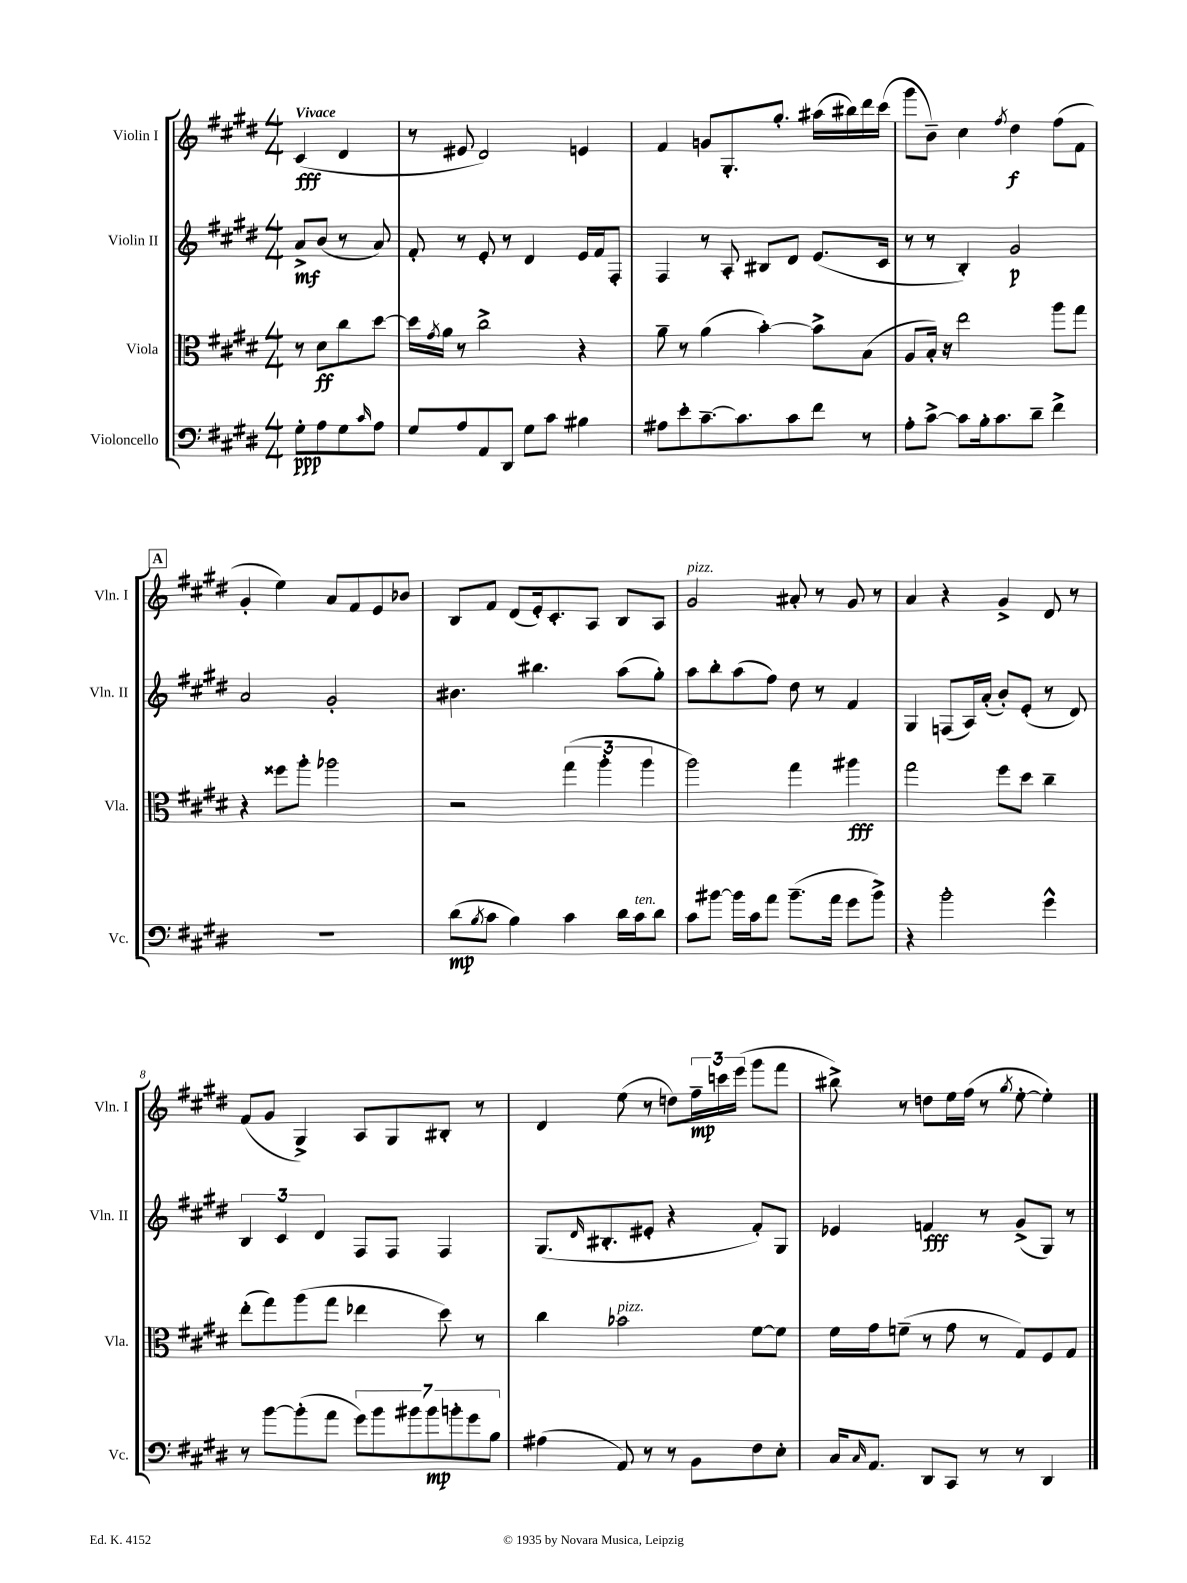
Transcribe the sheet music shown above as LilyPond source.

<<
\new StaffGroup <<
\new Staff = "s0" \with { instrumentName = "Violin I" shortInstrumentName = "Vln. I" } {
    \clef treble \key e \major \numericTimeSignature \time 4/4 \partial 2 \tempo "Vivace"
    cis'4\fff( dis'4 |
    r8 eis'8 dis'2) e'4 |
    fis'4 g'8 gis8.-. gis''8.-. ais''16( bis''16) dis'''16 cis'''16( |
    gis'''8 b'8--) cis''4 \acciaccatura { fis''8 } dis''4\f fis''8( fis'8 |
    \mark \markup { \box "A" } gis'4-. e''4) a'8 fis'8 e'8 bes'8 |
    b8 fis'8 dis'8( e'16-.) cis'8.-. a8 b8 a8 |
    gis'2^\markup { \italic "pizz." } ais'8-. r8 gis'8 r8 |
    a'4 r4 gis'4-> dis'8 r8 |
    fis'8( gis'8 gis4->) a8 gis8 bis8-. r8 |
    dis'4 e''8( r8 d''8) \tuplet 3/2 { fis''16--\mp c'''16 e'''16( } gis'''8 fis'''8 |
    bis''8->) r8 d''8 e''16 fis''16( r8 \acciaccatura { gis''8 } e''8~-. e''4-.) \bar "|." |
}
\new Staff = "s1" \with { instrumentName = "Violin II" shortInstrumentName = "Vln. II" } {
    \clef treble \key e \major \numericTimeSignature \time 4/4 \partial 2
    a'8->\mf b'8( r8 a'8) |
    fis'8-. r8 e'8-. r8 dis'4 e'16 fis'16 fis8-. |
    fis4 r8 a8-. bis8 dis'8 e'8.( cis'16 |
    r8 r8 b4-.) gis'2\p |
    \mark \markup { \box "A" } a'2 gis'2-. |
    bis'4. bis''4. a''8( gis''8-.) |
    a''8 b''8-. a''8( fis''8) dis''8 r8 fis'4 |
    gis4 f8( a16) a'16-.( b'8-.) e'8-.( r8 dis'8) |
    \tuplet 3/2 { b4 cis'4 dis'4 } fis8 fis8 fis4 |
    gis8.( \grace { dis'16 } bis8.-. eis'8-. r4 fis'8-.) gis8 |
    ees'4 f'4\fff r8 gis'8->( gis8) r8 \bar "|." |
}
\new Staff = "s2" \with { instrumentName = "Viola" shortInstrumentName = "Vla." } {
    \clef alto \key e \major \numericTimeSignature \time 4/4 \partial 2
    r8 dis'8\ff cis''8 dis''8~ |
    dis''16 \acciaccatura { gis'8 } a'16 r8 cis''2-> r4 |
    a'8-- r8 a'4( b'4~-.) b'8-> b8( |
    a8 b16-.) r16 e''2 a''8 gis''8 |
    \mark \markup { \box "A" } r4 fisis''8 a''8-. aes''2 |
    r2 \tuplet 3/2 { gis''4( a''4-. a''4 } |
    a''2) gis''4 ais''4\fff |
    gis''2 fis''8 dis''8 cis''4-- |
    e''8-.( gis''8) a''8( gis''8 ees''4 dis''8) r8 |
    cis''4 bes'2^\markup { \italic "pizz." } fis'8~ fis'8 |
    fis'16 gis'16 f'8--( r8 gis'8 r8 gis8) fis8 gis8 \bar "|." |
}
\new Staff = "s3" \with { instrumentName = "Violoncello" shortInstrumentName = "Vc." } {
    \clef bass \key e \major \numericTimeSignature \time 4/4 \partial 2
    gis8-.\ppp a8 gis8 \grace { cis'16 } a8 |
    gis8 a8 a,8 dis,8 gis8 cis'8 bis4 |
    ais8 e'8-. cis'8.~-- cis'8. cis'8 fis'8 r8 |
    a8-. cis'8~-> cis'8 b16-. cis'8. dis'8-- fis'4-> |
    \mark \markup { \box "A" } R1 |
    dis'8\mp( \acciaccatura { b8 } cis'8 b4) cis'4 dis'16 cis'16^\markup { \italic "ten." } dis'8 |
    cis'8 bis'8~ bis'16 cis'16 a'8 bis'8.--( a'16 gis'8 bis'8->) |
    r4 b'2-. gis'4-^ |
    r8 b'8~ b'8-.( a'8 \tuplet 7/4 { gis'8) b'8 bis'8 bis'8\mp b'8-. gis'8 b8 } |
    ais4( a,8) r8 r8 b,8 fis8 e8-. |
    cis16 \grace { cis16 } a,8. dis,8 cis,8 r8 r8 dis,4 \bar "|." |
}
>>
>>
